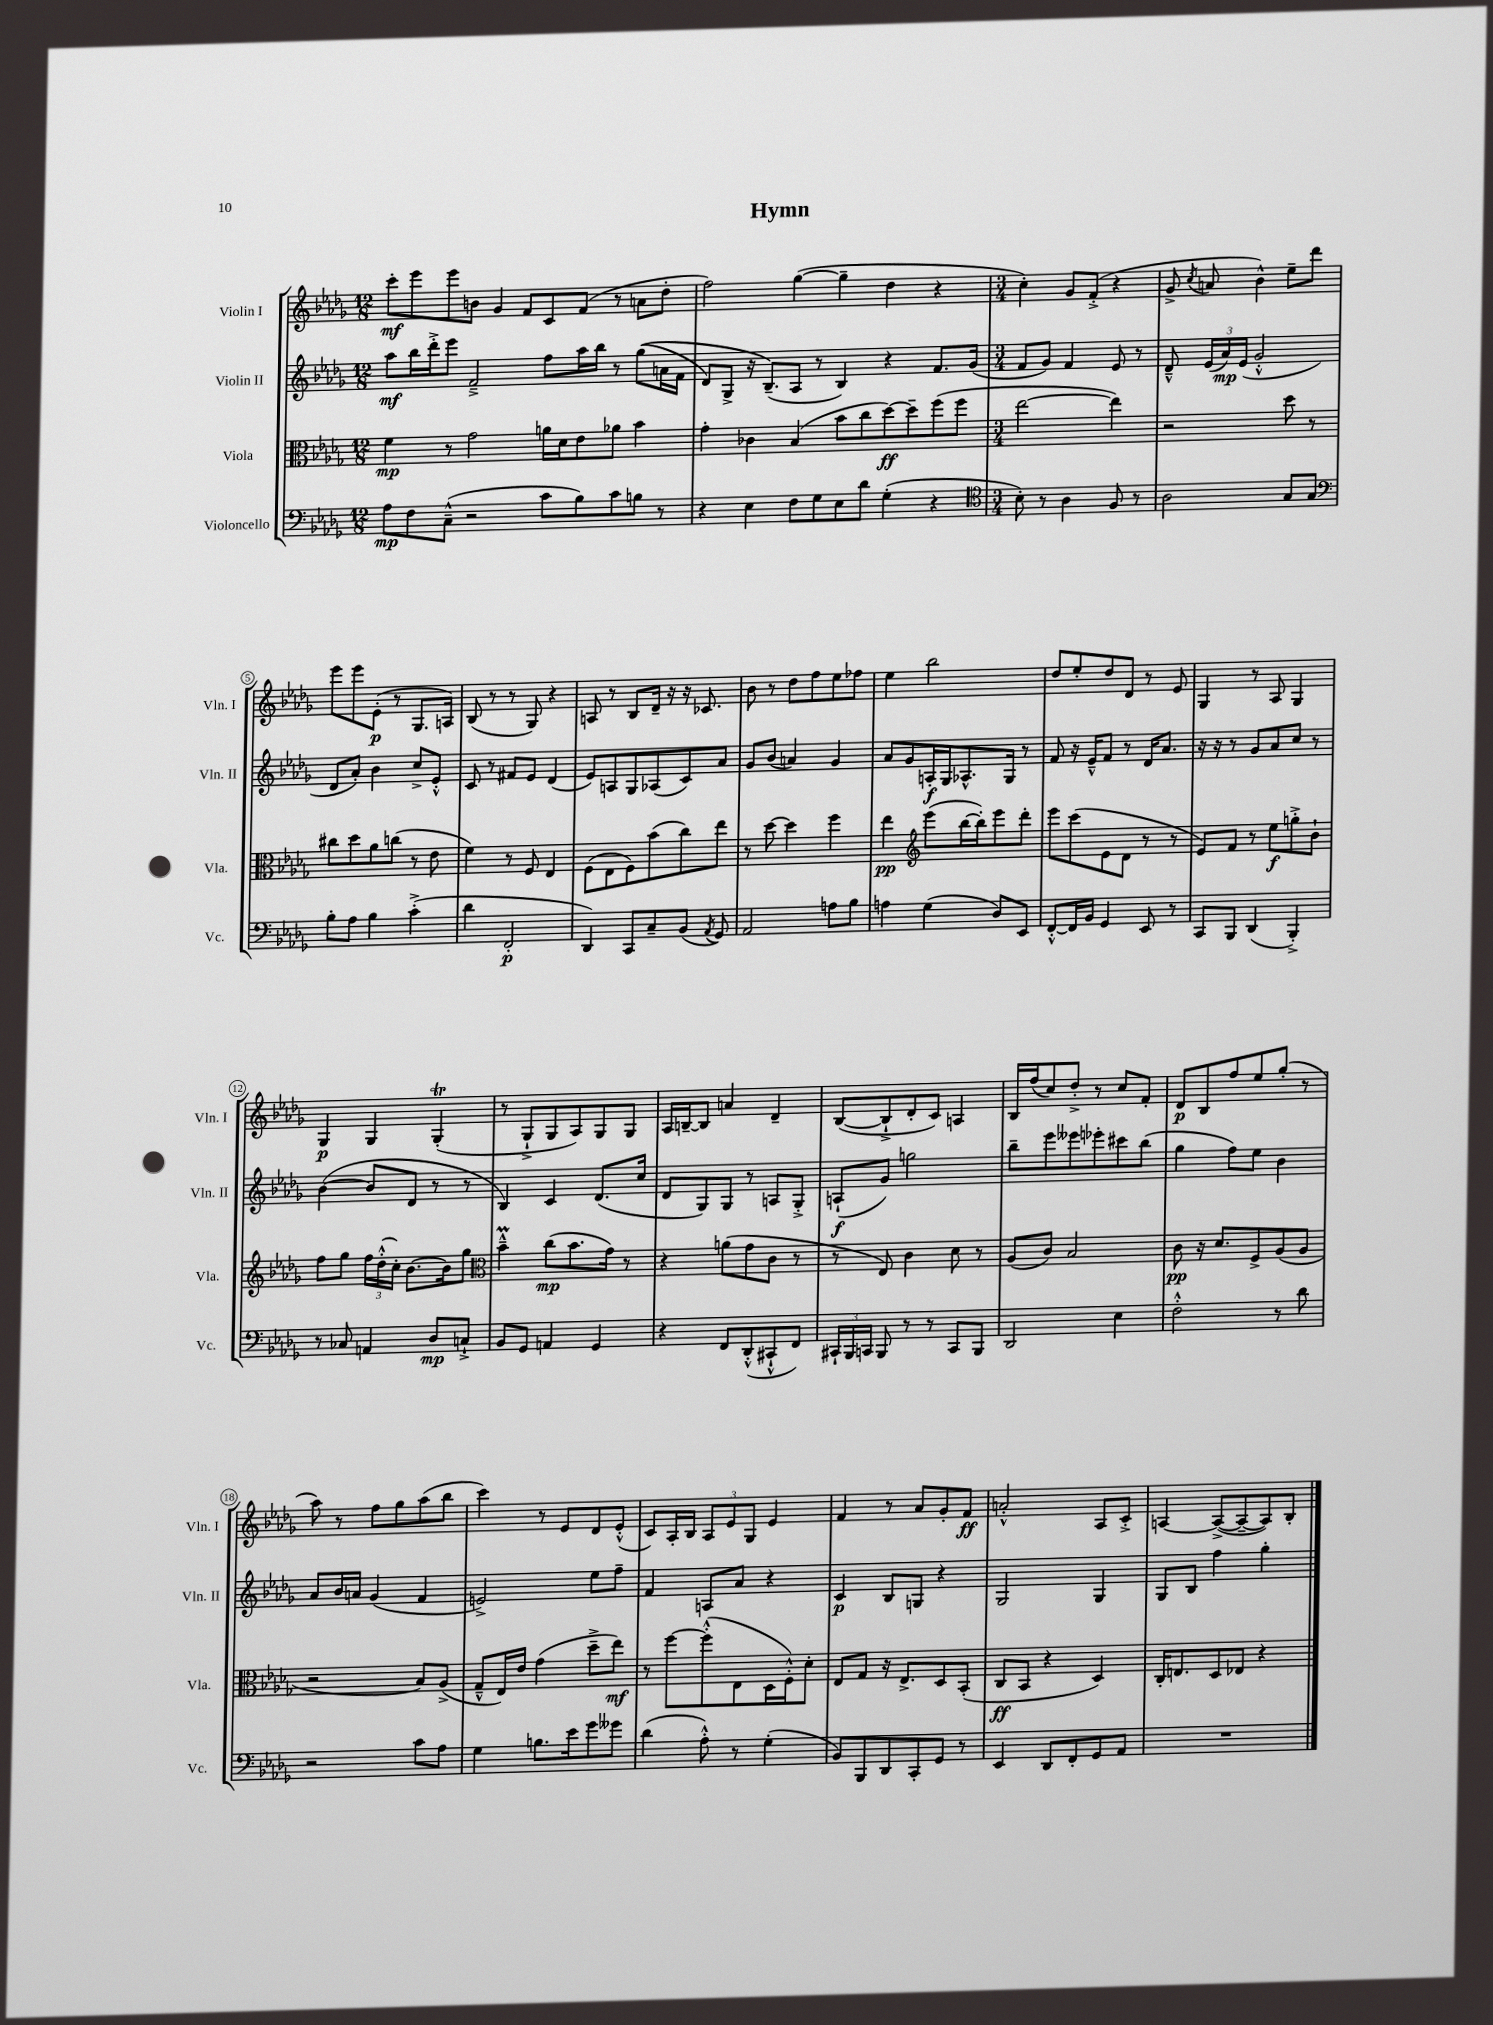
\header { title = "Hymn" }
<<
\new StaffGroup <<
\new Staff = "s0" \with { instrumentName = "Violin I" shortInstrumentName = "Vln. I" } {
    \clef treble \key des \major \numericTimeSignature \time 12/8
    \autoBeamOff c'''8[-.\mf ees'''8 ees'''8 b'8] ges'4 f'8[ c'8 f'8]( r8 a'8[ des''8]-. |
    f''2) ges''4~( ges''4-- des''4 r4 |
    \numericTimeSignature \time 3/4 c''4-.) ges'8[ f'8]-.->( r4 |
    ges'8-> \acciaccatura { c''8 } a'8 bes'4-^) ees''8[-- des'''8] |
    ees'''8[ ees'''8 ees'8]-.\p( r8 ges8.[ a16]) |
    bes8( r8 r8 ges8) r4 |
    a8 r8 bes8[ des'16]-- r16 r16 ces'8. |
    bes'8 r8 des''8[ f''8 ees''8 fes''8] |
    ees''4 bes''2 |
    des''8[ ees''8-. des''8 des'8] r8 ees'8 |
    ges4 r8 aes8 ges4 |
    ges4\p ges4 ges4-.\trill( |
    r8 ges8[-!-> ges8 aes8) ges8 ges8] |
    aes16[ b16~-- b8] a'4 des'4-- |
    bes8[~( bes8-!-> des'8-. c'8]) a4 |
    bes16[ f''16( c''8) des''8]-.-> r8 c''8[ f'8]-. |
    des'8[\p bes8 f''8 ees''8 ges''8]-.( r8 |
    aes''8) r8 f''8[ ges''8 aes''8( bes''8] |
    c'''4) r8 ees'8[ des'8 ees'8]-.-^( |
    c'8[) aes16-. bes16] \tuplet 3/2 { aes8[ ees'8 ges8] } ees'4 |
    f'4 r8 aes'8[ ges'8-. f'8]\ff |
    a'2-.-^ aes8[ c'8]-.-> |
    a4~ a8[~->( a8~-- a8) bes8]-. \bar "|." |
}
\new Staff = "s1" \with { instrumentName = "Violin II" shortInstrumentName = "Vln. II" } {
    \clef treble \key des \major \numericTimeSignature \time 12/8
    \autoBeamOff aes''8[\mf bes''16 des'''16-.-> ees'''8] f'2---> f''8[ aes''16 bes''16] r8 ges''8[(\( a'16 f'16] |
    des'8[) ges8]-> r16 bes8.[--(\) aes8] r8 bes4) r4 f'8.[ ges'16]( |
    \numericTimeSignature \time 3/4 f'8[ ges'8]) f'4 ees'8 r8 |
    des'8---^ \tuplet 3/2 { ees'16[( aes'16\mp) ees'16]( } ges'2-.-^ |
    des'8[ aes'8]-.) bes'4 c''8[-> ees'8]-.-^ |
    c'8 r8 fis'8[ ees'8] des'4( |
    ees'8[) a8 ges8 aes8( c'8) aes'8] |
    ges'8[ bes'8]( a'4) ges'4 |
    aes'8[ ges'8 a16-.\f ges16 aes8.-^ ges16] r8 |
    f'8 r16 ees'16[---^ f'8] r8 des'16[ aes'8.] |
    r16 r16 r8 ges'8[ aes'8 c''8] r8 |
    bes'4~( bes'8[ des'8] r8 r8 |
    bes4) c'4 des'8.[( c''16] |
    des'8[ ges8) ges8] r8 a8[ ges8]-.-> |
    a8[-!\f( ges'8]) g''2 |
    bes''8[-- ees'''8 eeses'''8 ees'''8-. cis'''8 bes''8]( |
    ges''4 f''8[) ees''8] bes'4 |
    aes'8[ bes'16 a'16] ges'4( f'4 |
    e'2->) ees''8[ f''8]-- |
    f'4 a8[ aes'8] r4 |
    c'4\p bes8[ g8] r4 |
    ges2 ges4 |
    ges8[ bes8] f''4 ges''4-. \bar "|." |
}
\new Staff = "s2" \with { instrumentName = "Viola" shortInstrumentName = "Vla." } {
    \clef alto \key des \major \numericTimeSignature \time 12/8
    \autoBeamOff f'4\mp r8 ges'2 a'16[ des'16 ees'8 aes'8] bes'4 |
    ges'4-. ces'4 bes4( bes'8[ c''8 des''8~\ff) des''8-- f''8( f''8] |
    \numericTimeSignature \time 3/4 ees''2~ ees''4) |
    r2 des''8 r8 |
    cis''8[ des''8 aes'8 c''8]( r8 ees'8 |
    f'4) r8 f8 ees4 |
    f8[( ees8 f8) bes'8( c''8) ees''8] |
    r8 des''8~ des''4 f''4 |
    ees''4\pp \clef treble ees'''8[( bes''16~ bes''16-.) ees'''8 des'''8]-. |
    ees'''8[ c'''8( ees'8 des'8] r8 r8 |
    ees'8[) f'8] r8 ees''8[\f g''8-.-> bes'8]-! |
    f''8[ ges''8] \tuplet 3/2 { f''16[ des''16-.-^( c''16]-.) } bes'8.[~ bes'16 ges''8] |
    \clef alto bes'4---^\prall c''8[\mp( bes'8. ges'16]) r8 |
    r4 a'8[( ges'8 c'8] r8 |
    r8 ees8) c'4 des'8 r8 |
    aes8[( c'8]) bes2 |
    c'8\pp r16 des'8.[ f8-> aes8( aes8] |
    r2 bes8[) aes8]->( |
    ges8[---^ ees16) ees'16] ges'4( des''8[---> ees''8]\mf) |
    r8 f''8[~ f''8-.-^( ees8 des16 f16-.-^) des'8]-. |
    ees8[ ges8] r16 ees8.[-> des8 bes,8]-.( |
    c8[\ff bes,8] r4 des4) |
    c16[-. e8. des8 ees8] r4 \bar "|." |
}
\new Staff = "s3" \with { instrumentName = "Violoncello" shortInstrumentName = "Vc." } {
    \clef bass \key des \major \numericTimeSignature \time 12/8
    \autoBeamOff aes8[\mp f8 c8]---^( r2 c'8[ bes8) c'8 b8] r8 |
    r4 ees4 f8[ ges8 ees8 des'8] ges4-.( r4 |
    \numericTimeSignature \time 3/4 \clef tenor bes8-.) r8 aes4 f8 r8 |
    aes2 ges8[ ges8] |
    \clef bass bes8[-. aes8] bes4 c'4-.->( |
    des'4 f,2-.\p |
    des,4) c,8[ c8-- bes,8]( \acciaccatura { aes,8 } ges,8) |
    aes,2 a8[ bes8] |
    a4 ges4( des8[) ees,8] |
    f,8[~-.-^ f,16 bes,16] ges,4 ees,8 r8 |
    c,8[ bes,,8] des,4( bes,,4-.->) |
    r8 ces8 a,4 des8[\mp c8]-!-> |
    bes,8[ ges,8] a,4 ges,4 |
    r4 f,8[ des,8-.-^( cis,8-!-^ f,8]) |
    \tuplet 3/2 { cis,16[-! bes,,16 c,16] } bes,,8 r8 r8 c,8[ bes,,8] |
    des,2 ees4 |
    f2-.-^ r8 des'8 |
    r2 c'8[ aes8] |
    ges4 b8.[ ees'16 ges'8 geses'8] |
    des'4( aes8-.-^) r8 ges4-.( |
    bes,8[) bes,,8 des,8 c,8-. ges,8] r8 |
    ees,4 des,8[ f,8-. ges,8 aes,8] |
    R2. \bar "|." |
}
>>
>>
\layout { \context { \Score \override BarNumber.stencil = #(make-stencil-circler 0.1 0.3 ly:text-interface::print) } }
